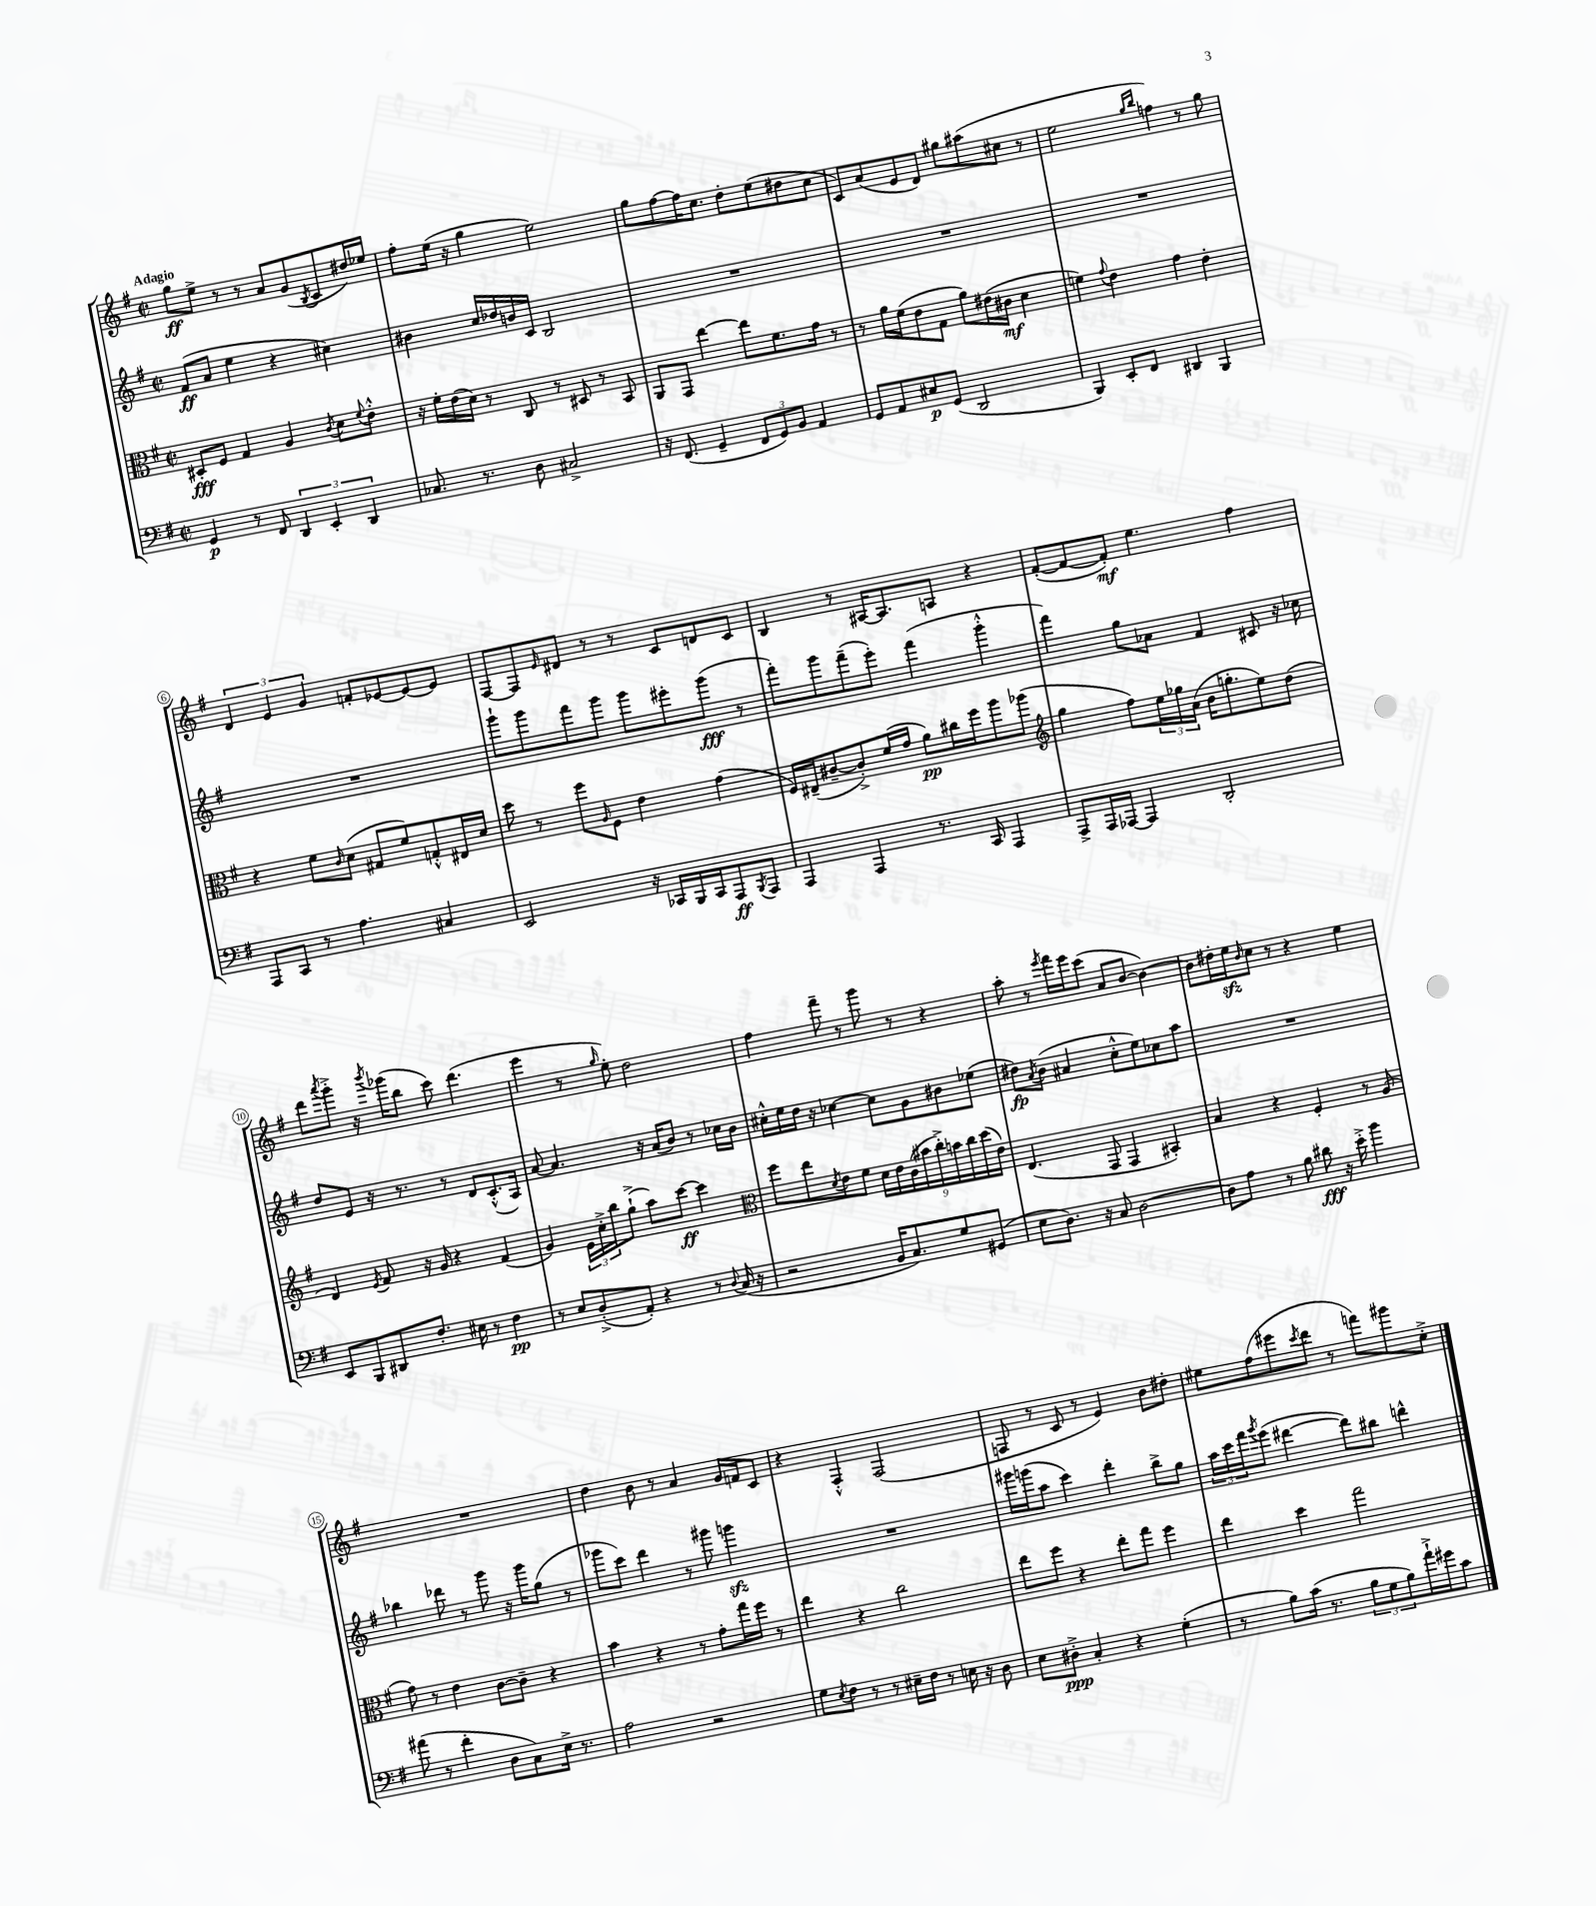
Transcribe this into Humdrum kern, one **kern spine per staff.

**kern	**dynam	**kern	**dynam	**kern	**dynam	**kern	**dynam
*part4	*part4	*part3	*part3	*part2	*part2	*part1	*part1
*staff4	*staff4	*staff3	*staff3	*staff2	*staff2	*staff1	*staff1
*clefF4	*	*clefC3	*	*clefG2	*	*clefG2	*
*k[f#]	*	*k[f#]	*	*k[f#]	*	*k[f#]	*
*M2/2	*	*M2/2	*	*M2/2	*	*M2/2	*
*met(c|)	*	*met(c|)	*	*met(c|)	*	*met(c|)	*
=1	=1	=1	=1	=1	=1	=1	=1
!	!	!	!	!	!	!LO:TX:a:B:t=Adagio	!
4GG/	p	8D#X'/L	fff	(8f#/L	ff	8gg\L	ff
.	.	8F#/J	.	8a/J	.	8ee^\J	.
8r	.	4G/	.	4ee\	.	8r	.
8FF#/	.	.	.	.	.	8r	.
6DD/	.	4A/	.	4r	.	8a/L	.
.	.	.	.	.	.	(8g/	.
6EE'/	.	.	.	.	.	.	.
.	.	8qc/	.	.	.	8qB/	.
.	.	8d\L	.	4cc#X\)	.	8c/	.
6DD/	.	.	.	.	.	.	.
.	.	8qqf#/	.	.	.	.	.
.	.	8e'^^\J	.	.	.	16dd#X/L)	.
.	.	.	.	.	.	16ee-X/JJ	.
=2	=2	=2	=2	=2	=2	=2	=2
8.C-X/	.	16r	.	4b#X\	.	8ff#'\L	.
.	.	16f#'\LL	.	.	.	.	.
.	.	(16e\	.	.	.	(16ee\Jk	.
8.r	.	16d\JJ)	.	.	.	16r	.
.	.	8r	.	16cc/LL	.	4gg\	.
.	.	.	.	16dd-X/	.	.	.
8D\	.	8C/	.	16bn/	.	.	.
.	.	.	.	16c/JJ	.	.	.
2C#X^/	.	8r	.	2B/	.	2ee\)	.
.	.	8D#X/	.	.	.	.	.
.	.	8r	.	.	.	.	.
.	.	8BB/	.	.	.	.	.
=3	=3	=3	=3	=3	=3	=3	=3
16r	.	8AA/L	.	1r	.	8gg\L	.
(8.FF#/	.	.	.	.	.	.	.
.	.	8GG/J	.	.	.	[8ff#\	.
4GG~/	.	[4ee\	.	.	.	16ff#\K]	.
.	.	.	.	.	.	8.cc\J	.
12FF#/L	.	8ee\L]	.	.	.	8dd'\L	.
12GG/)	.	.	.	.	.	.	.
.	.	8.f#\	.	.	.	(8ee\	.
12BB/J	.	.	.	.	.	.	.
4AA/	.	.	.	.	.	8dd#X\	.
.	.	16g\Jk	.	.	.	.	.
.	.	8r	.	.	.	8cc\J	.
=4	=4	=4	=4	=4	=4	=4	=4
8GG/L	.	8r	.	1r	.	8c/L)	.
8AA/	.	16a\LL	.	.	.	(8a/	.
.	.	(16f#\J	.	.	.	.	.
8E#X/	p	8e\	.	.	.	8e/	.
(8GG/J	.	8G\J	.	.	.	8d/J)	.
2DD/	.	8a\L)	.	.	.	8gg#X\L	.
.	.	(16e#X\L	.	.	.	(8aa#X\	.
.	.	16c#X\JJ	mf	.	.	.	.
.	.	4d\	.	.	.	8cc#X\J	.
.	.	.	.	.	.	8r	.
=5	=5	=5	=5	=5	=5	=5	=5
4BBB/)	.	4fn\)	.	1r	.	2ee\	.
.	.	8qqg/	.	.	.	.	.
8EE'/L	.	4e\	.	.	.	.	.
8FF#/J	.	.	.	.	.	.	.
.	.	.	.	.	.	16qqgg/LL	.
.	.	.	.	.	.	16qqbb/JJ	.
4DD#X/	.	4g\	.	.	.	4ffn\)	.
4BBB/	.	4e'\	.	.	.	8r	.
.	.	.	.	.	.	8gg\	.
!!LO:LB:g=z
=6	=6	=6	=6	=6	=6	=6	=6
8AAA/L	.	4r	.	1r	.	6d/	.
8CC/J	.	.	.	.	.	.	.
.	.	.	.	.	.	6e/	.
8r	.	8f#\L	.	.	.	.	.
.	.	.	.	.	.	6g/	.
.	.	16qqc/	.	.	.	.	.
4.A\	.	(8d\J	.	.	.	.	.
.	.	8G#X/L	.	.	.	8fn'/L	.
.	.	8f#/)	.	.	.	[8e-X/	.
4C#X/	.	8Gn'^^/	.	.	.	8e-/_	.
.	.	16E#X/L	.	.	.	8e-/J]	.
.	.	16d/JJ	.	.	.	.	.
=7	=7	=7	=7	=7	=7	=7	=7
2EE/	.	8dd\	.	8ggg`\L	.	[8F#/L	.
.	.	8r	.	8ggg\	.	8F#/]	.
.	.	.	.	.	.	16qqe/	.
.	.	8ff#\L	.	8fff#\	.	8d#X/J	.
.	.	16qqA/	.	.	.	.	.
.	.	8F#\J	.	8ggg\J	.	8r	.
16r	.	4e\	.	8ggg\L	.	8r	.
16CC-X/LL	.	.	.	.	.	.	.
16BBB/	.	.	.	8eee#X'\	.	8c/L	.
16CC-/J	.	.	.	.	.	.	.
8AAA/	ff	(4g\	.	(8ggg\J	fff	8dn/	.
8qBBB/	.	.	.	.	.	.	.
8AAA/J	.	.	.	8r	.	8c/J	.
=8	=8	=8	=8	=8	=8	=8	=8
4AAA/	.	16F#/LL)	.	8fff#'\L)	.	4B/	.
.	.	(16E#X~/J	.	.	.	.	.
.	.	[8c#X~/	.	8ggg\	.	.	.
4AAA/	.	8c#'^/])	.	(8fff#~\	.	8r	.
.	.	(16f#/L	.	8eee'\J)	.	[16A#X/KL	.
.	.	16g/JJ	.	.	.	8.A#/]	.
8.r	.	8a\L)	pp	(4fff#\	.	.	.
.	.	16cc#X\L	.	.	.	8An/J	.
16CC/	.	16ff#\J	.	.	.	.	.
4AAA/	.	8aa\	.	4ggg'^^\	.	4r	.
.	.	(8aa-X\J	.	.	.	.	.
=9	=9	=9	=9	=9	=9	=9	=9
*	*	*clefG2	*	*	*	*	*
8AAA^/L	.	4gg\	.	4fff#\)	.	([8f#'/L	.
16AAA/L	.	.	.	.	.	8f#/_	.
[16AAA-X/JJ	.	.	.	.	.	.	.
4AAA-/]	.	8ff#\L)	.	8gg\L	.	8f#'/J])	mf
.	.	24ee\L	.	8a-X\J	.	4.ee\	.
.	.	24gg-X\	.	.	.	.	.
.	.	(24a\JJ	.	.	.	.	.
2DD'/	.	16b\KL	.	4f#/	.	.	.
.	.	8.ggn'\	.	.	.	.	.
.	.	8ee\)	.	8c#X/	.	4ff#\	.
.	.	(8dd\J	.	16r	.	.	.
.	.	.	.	16cc-X\	.	.	.
!!LO:LB:g=z
=10	=10	=10	=10	=10	=10	=10	=10
8EE/L	.	4d/)	.	8dd/L	.	8ddd\L	.
.	.	.	.	.	.	8qaaa/	.
8BBB/	.	.	.	8e/J	.	8ggg'^\J	.
.	.	8qe/	.	.	.	.	.
8DD#X/	.	8f#/	.	16r	.	16r	.
.	.	.	.	.	.	8qbbb/	.
.	.	.	.	8.r	.	(16ggg-X\KL	.
8.F#'/J	.	16r	.	.	.	8bb\J	.
.	.	16g/	.	.	.	.	.
.	.	4r	.	8r	.	8ccc\)	.
16E#X\	.	.	.	.	.	.	.
8r	.	.	.	8d/L	.	(4.ddd\	.
4F#\	pp	(4f#/	.	(8.c'^^/	.	.	.
.	.	.	.	16A/Jk)	.	.	.
=11	=11	=11	=11	=11	=11	=11	=11
8r	.	4g/)	.	[8a/	.	4eee\	.
8E/L	.	.	.	4.a/]	.	.	.
(8D'^/	.	24e\LL	.	.	.	8r	.
.	.	24cc'^\	.	.	.	.	.
.	.	24bb\J	.	.	.	.	.
.	.	.	.	.	.	16qqgg/	.
8AA'/J)	.	(8gg`^\J	.	.	.	8ee'\)	.
4r	.	8aa\L)	.	16r	.	2dd\	.
.	.	.	.	(16a/KL	.	.	.
.	.	[8ccc\J	ff	8b/J)	.	.	.
8r	.	4ccc\]	.	8r	.	.	.
8qqD/	.	.	.	.	.	.	.
(16C/	.	.	.	16cc-X\LL	.	.	.
16r	.	.	.	16b\JJ	.	.	.
=12	=12	=12	=12	=12	=12	=12	=12
*	*	*clefC3	*	*	*	*	*
2r	.	8ff#\L	.	16cc#X'^^\LL	.	4ff#\	.
.	.	.	.	16ee\	.	.	.
.	.	8ee\	.	16dd\JJ	.	.	.
.	.	.	.	16r	.	.	.
.	.	8qd/	.	.	.	.	.
.	.	8e\	.	[4cc-X\	.	8fff#~\	.
.	.	8f#\J	.	.	.	8r	.
16BB/KL	.	18d\LL	.	8cc-\L]	.	8ggg\	.
.	.	18e\	.	.	.	.	.
8.C/)	.	.	.	.	.	.	.
.	.	(18c\	.	.	.	.	.
.	.	.	.	8g\	.	8r	.
.	.	18b#X\	.	.	.	.	.
.	.	18cc'^\)	.	.	.	.	.
8G/	.	.	.	8b#X\	.	4r	.
.	.	18bn\	.	.	.	.	.
.	.	18cc\	.	.	.	.	.
(8GG#X/J	.	.	.	(8ee-X\J	.	.	.
.	.	(18dd\	.	.	.	.	.
.	.	18e\JJ)	.	.	.	.	.
=13	=13	=13	=13	=13	=13	=13	=13
8E\L	.	(4.E/	.	8dd#X\L)	fp	8aa'\	.
.	.	.	.	8qa/	.	.	.
8.D\J)	.	.	.	(8b\J	.	8r	.
.	.	.	.	.	.	8qeee/	.
.	.	.	.	4a#X/	.	16fff#\LL	.
16r	.	.	.	.	.	16eee\J	.
8C/	.	8GG/	.	.	.	(8ccc\J	.
[2D\	.	4GG/	.	8cc'^^\L	.	8a/L	.
.	.	.	.	8ee\)	.	[8b/J	.
.	.	4BB#X'/)	.	8cc-X\	.	4b\_)	.
.	.	.	.	8aa\J	.	.	.
=14	=14	=14	=14	=14	=14	=14	=14
8D\L]	.	4B/	.	1r	.	8b\L]	.
8A\J	.	.	.	.	.	16dd#X'\L	.
.	.	.	.	.	.	16eezz\J	.
.	.	.	.	.	.	16qqb/	.
8r	.	4r	.	.	.	8cc\J	.
8B\	.	.	.	.	.	8r	.
8d#X\	fff	4F#'/	.	.	.	4r	.
16r	.	.	.	.	.	.	.
16e'^\	.	.	.	.	.	.	.
4b\	.	8r	.	.	.	4ee\	.
.	.	(8A/	.	.	.	.	.
!!LO:LB:g=z
=15	=15	=15	=15	=15	=15	=15	=15
(8a#X\	.	8g\)	.	4bb-X\	.	1r	.
8r	.	8r	.	.	.	.	.
4f#'\	.	4e\	.	8ddd-X\	.	.	.
.	.	.	.	8r	.	.	.
8D\L	.	[8c\L	.	8ggg\	.	.	.
8C\)	.	8c~\J]	.	16r	.	.	.
.	.	.	.	16ggg\KL	.	.	.
16E^\Jk	.	4r	.	(8gg\J	.	.	.
8.r	.	.	.	.	.	.	.
.	.	.	.	8r	.	.	.
=16	=16	=16	=16	=16	=16	=16	=16
2A\	.	4b\	.	8ggg-X\L	.	4dd\	.
.	.	.	.	8ccc\J)	.	.	.
.	.	4r	.	4ddd\	.	8b\	.
.	.	.	.	.	.	8r	.
2r	.	8r	.	8r	.	4a/	.
.	.	8g'\L	.	8ggg#X\	.	.	.
.	.	16gg\L	.	4gggnzz\	.	16g/LL	.
.	.	16ff#\JJ	.	.	.	16fn/J	.
.	.	8r	.	.	.	8c/J	.
=17	=17	=17	=17	=17	=17	=17	=17
8G\L	.	4ee\	.	1r	.	4r	.
8qE/	.	.	.	.	.	.	.
8F#\J	.	.	.	.	.	.	.
8r	.	4r	.	.	.	4F#'^^/	.
8r	.	.	.	.	.	.	.
16E#X~\LL	.	2cc\	.	.	.	(2F#/	.
16F#\JJ	.	.	.	.	.	.	.
8r	.	.	.	.	.	.	.
16En\	.	.	.	.	.	.	.
16r	.	.	.	.	.	.	.
8D\	.	.	.	.	.	.	.
=18	=18	=18	=18	=18	=18	=18	=18
8E\L	.	8ee\L	.	16ggg#X\LL	.	8Fn/	.
.	.	.	.	(16gggn\J	.	.	.
8D#X'^\J	ppp	8ff#\J	.	8aa\J	.	8r	.
4C'/	.	4r	.	4ccc\)	.	8c/	.
.	.	.	.	.	.	8r	.
4r	.	8ee'\L	.	4ddd'\	.	4e/)	.
.	.	8gg\J	.	.	.	.	.
(4G'\	.	4ff#\	.	8bb^\L	.	8b\L	.
.	.	.	.	8gg\J	.	8dd#X'\J	.
=19	=19	=19	=19	=19	=19	=19	=19
8r	.	4ee\	.	24aa\LL	.	8ee#X\L	.
.	.	.	.	24ccc\	.	.	.
.	.	.	.	24fff#\J	.	.	.
.	.	.	.	8qggg/	.	.	.
8B\L)	.	.	.	(8eee\J	.	(8ff#\	.
(16c\Jk	.	4dd\	.	[4ddd#X\	.	8eee#X\	.
8.r	.	.	.	.	.	.	.
.	.	.	.	.	.	8qccc/	.
.	.	.	.	.	.	8ddd\J	.
12B\L	.	2gg\	.	8ddd#\L])	.	8r	.
12G\	.	.	.	.	.	.	.
.	.	.	.	8bb#X\J	.	8fffn\L)	.
12B\)	.	.	.	.	.	.	.
16a`^\L	.	.	.	4dddn^^\	.	8ggg#X\	.
16g#X\J	.	.	.	.	.	.	.
8c\J	.	.	.	.	.	8cc'^\J	.
==	==	==	==	==	==	==	==
*-	*-	*-	*-	*-	*-	*-	*-
